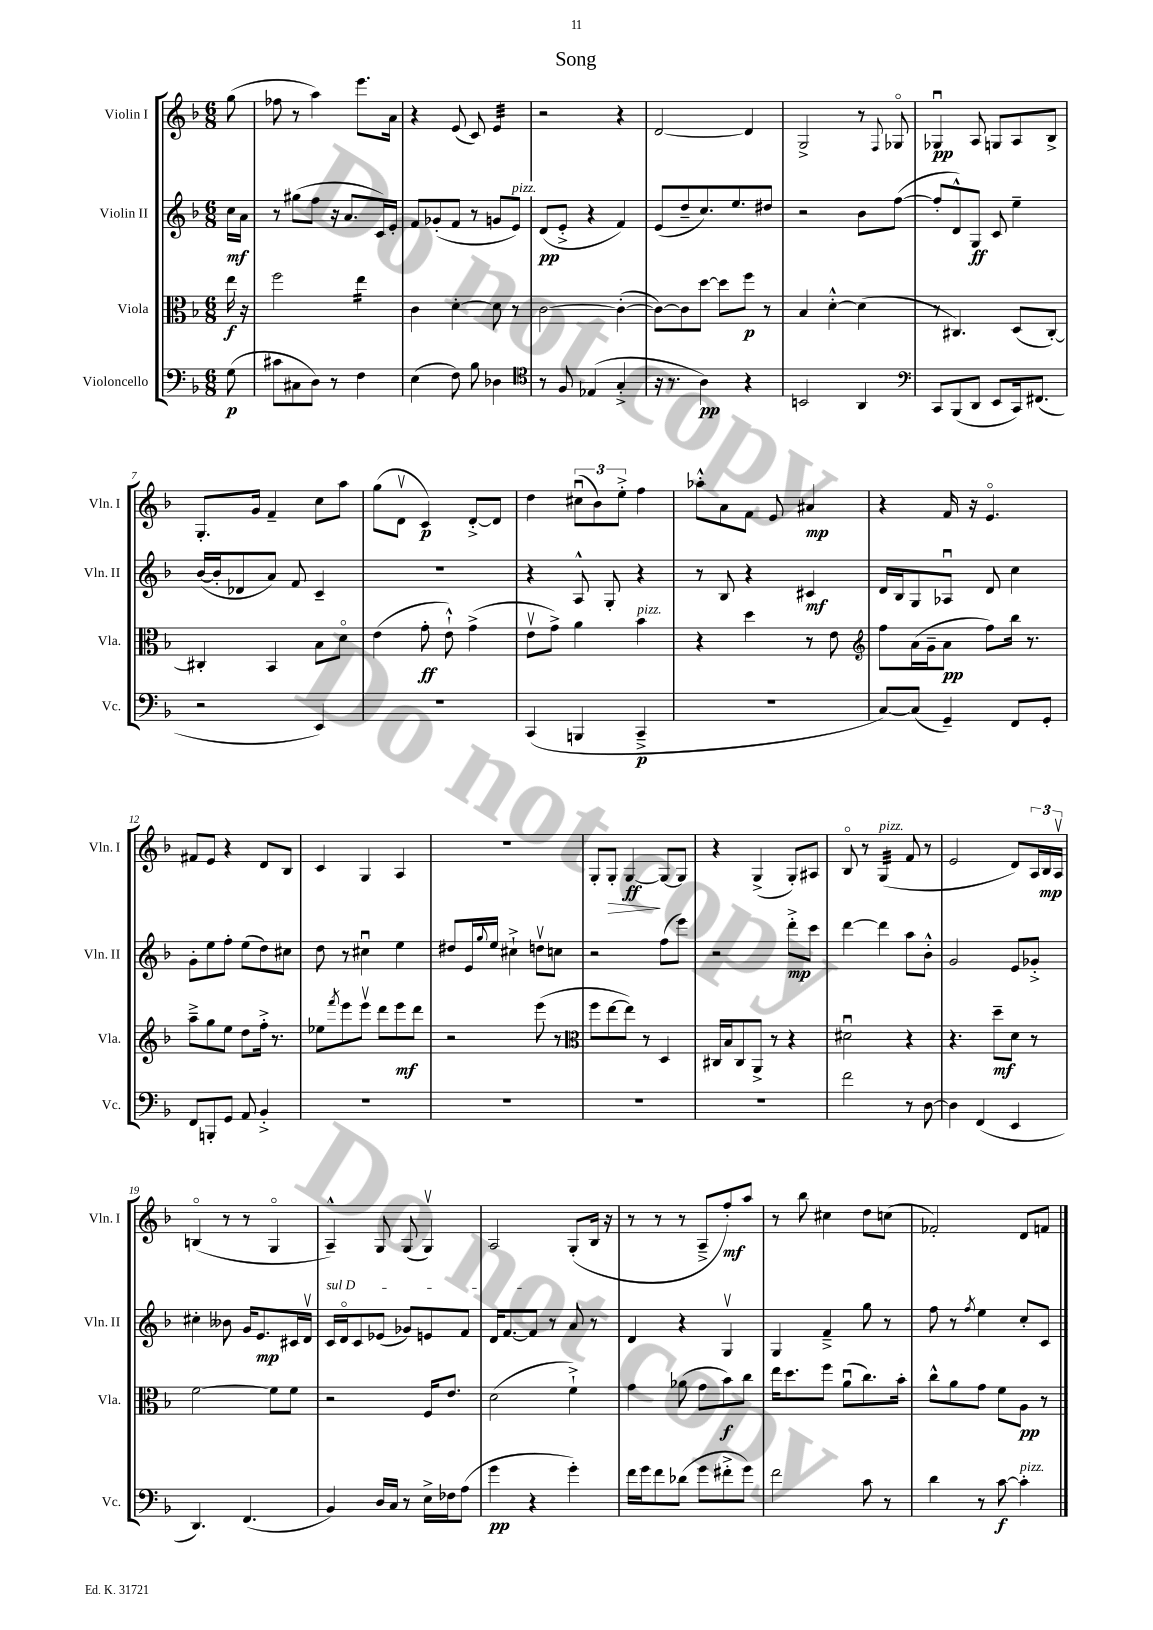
\header { title = "Song" }
<<
\new StaffGroup <<
\new Staff = "s0" \with { instrumentName = "Violin I" shortInstrumentName = "Vln. I" } {
    \clef treble \key f \major \numericTimeSignature \time 6/8 \partial 8
    g''8( |
    fes''8 r8 a''4) e'''8. a'16 |
    r4 e'8( c'8) e'4:32 |
    r2 r4 |
    d'2~ d'4 |
    g2-> r8 \appoggiatura { f8 } ges8\flageolet |
    ges4\downbow\pp a8 g8 a8 bes8-> |
    g8.-. g'16 f'4-- c''8 a''8 |
    g''8( d'8\upbow c'4\p) d'8~-.-> d'8 |
    d''4 \tuplet 3/2 { cis''8\downbow( bes'8) e''8-.-> } f''4 |
    aes''8-.-^ a'8 f'8 e'8 ais'4\mp |
    r4 f'16 r16 e'4.\flageolet |
    fis'8 e'8 r4 d'8 bes8 |
    c'4 g4 a4 |
    R2. |
    g8-. g8-.\> g4~\ff\! g8~ g8 |
    r4 g4->( g8-.) ais8 |
    bes8\flageolet r8 g4:32^\markup { \italic "pizz." }( f'8 r8 |
    e'2 d'8) \tuplet 3/2 { a16 bes16\mp a16\upbow } |
    b4\flageolet( r8 r8 g4\flageolet |
    a4---^) g8 g8( g4\upbow) |
    a2 g8-.( bes16 r16 |
    r8 r8 r8 a8---> f''8-.\mf) a''8 |
    r8 bes''8 cis''4 d''8 c''8( |
    fes'2-.) d'8 f'8 \bar "|." |
}
\new Staff = "s1" \with { instrumentName = "Violin II" shortInstrumentName = "Vln. II" } {
    \clef treble \key f \major \numericTimeSignature \time 6/8 \partial 8
    c''16\mf a'16 |
    r8 gis''8( f''8 r16 a'8. c'16) e'16-. |
    f'8 ges'8-.( f'8 r8 g'8 e'8^\markup { \italic "pizz." }) |
    d'8\pp( e'8-.-> r4 f'4) |
    e'8( d''8-- c''8.) e''8. dis''8 |
    r2 bes'8 f''8~( |
    f''8-. d'8-^) g8\ff c'8 e''4-- |
    bes'16~( bes'16-. des'8 a'8) f'8 c'4-- |
    R2. |
    r4 a8-^ g8-. r4 |
    r8 bes8 r4 cis'4\mf |
    d'16 bes16 g8 aes8\downbow d'8 c''4 |
    g'8-. e''8 f''8-. e''8( d''8) cis''8 |
    d''8 r8 cis''4\downbow e''4 |
    dis''8 e'16 \appoggiatura { g''8 } e''16 cis''4-!-> d''8\upbow c''8 |
    r2 f''8( e'''8) |
    r2 d'''8-.->\mp c'''8 |
    d'''4~ d'''4 a''8 bes'8-.-^ |
    g'2 e'8 ges'8-.-> |
    cis''4-. beses'8 g'16 e'8.\mp cis'16 d'16\upbow |
    \once \override TextSpanner.bound-details.left.text = \markup { \italic "sul D" } c'16\startTextSpan d'16\flageolet c'8 ees'8( ges'8) e'8 f'8 |
    d'16 f'8.~ f'8\stopTextSpan r8 a'8 r8 |
    d'4 r4 g4\upbow |
    g4 f'4---> g''8 r8 |
    f''8 r8 \acciaccatura { f''8 } e''4 c''8-. c'8 \bar "|." |
}
\new Staff = "s2" \with { instrumentName = "Viola" shortInstrumentName = "Vla." } {
    \clef alto \key f \major \numericTimeSignature \time 6/8 \partial 8
    e''16\f r16 |
    f''2 e''4:16 |
    c'4 d'4~-. d'8 r8 |
    c'2~ c'4~-.( |
    c'8~) c'8 d''8~ d''8 f''8\p r8 |
    bes4 d'4~-.-^ d'4( |
    r8 cis4.) d8( cis8~-.) |
    cis4-. bes,4 bes8 d'8\flageolet |
    e'4( g'8-.\ff e'8-!-^) g'4->( |
    e'8\upbow g'8->) a'4 bes'4^\markup { \italic "pizz." } |
    r4 d''4 r8 e'8 |
    \clef treble f''8 a'16( g'16-- a'8\pp f''8) bes''16 r8. |
    a''8---> g''8 e''8 d''8 f''16-.-> r8. |
    ees''8 \acciaccatura { f'''8 } e'''8 e'''8\upbow d'''8 e'''8\mf d'''8 |
    r2 e'''8( r8 |
    \clef alto f''8 e''8~ e''8) r8 d4 |
    cis16 bes16 cis8 a,8-> r8 r4 |
    dis'2\downbow r4 |
    r4. d''8--\mf d'8 r8 |
    f'2~ f'8 f'8 |
    r2 f16 e'8. |
    d'2( f'4-!->) |
    g'4 aes'8( g'8 bes'8\f) c''8 |
    e''16 d''8. f''8 a'8\downbow( c''8.) bes'16-. |
    c''8-^ a'8 g'8 f'8 a8\pp r8 \bar "|." |
}
\new Staff = "s3" \with { instrumentName = "Violoncello" shortInstrumentName = "Vc." } {
    \clef bass \key f \major \numericTimeSignature \time 6/8 \partial 8
    g8\p( |
    cis'8 cis8 d8) r8 f4 |
    e4( f8) bes8 des4 |
    \clef tenor r8 f8 ees4( g4-.-> |
    r16 r8. a4\pp) r4 |
    b,2 a,4 |
    \clef bass c,8 bes,,8( d,8 e,8 c,16) fis,8.( |
    r2 e,4) |
    R2. |
    c,4( b,,4 c,4--->\p |
    R2. |
    c8~) c8( g,4--) f,8 g,8-. |
    f,8 b,,8-. g,8 a,8 bes,4-.-> |
    R2. |
    R2. |
    R2. |
    R2. |
    f'2 r8 d8~ |
    d4 f,4( e,4 |
    d,4.) f,4.( |
    bes,4) d16 c16 r8 e16-> fes16 a8( |
    g'4\pp r4 g'4-.) |
    f'16 g'16 f'8 des'8( g'8 fis'8-.-> g'8) |
    f'2 c'8 r8 |
    d'4 r8 c'8~\f c'4-.^\markup { \italic "pizz." } \bar "|." |
}
>>
>>
